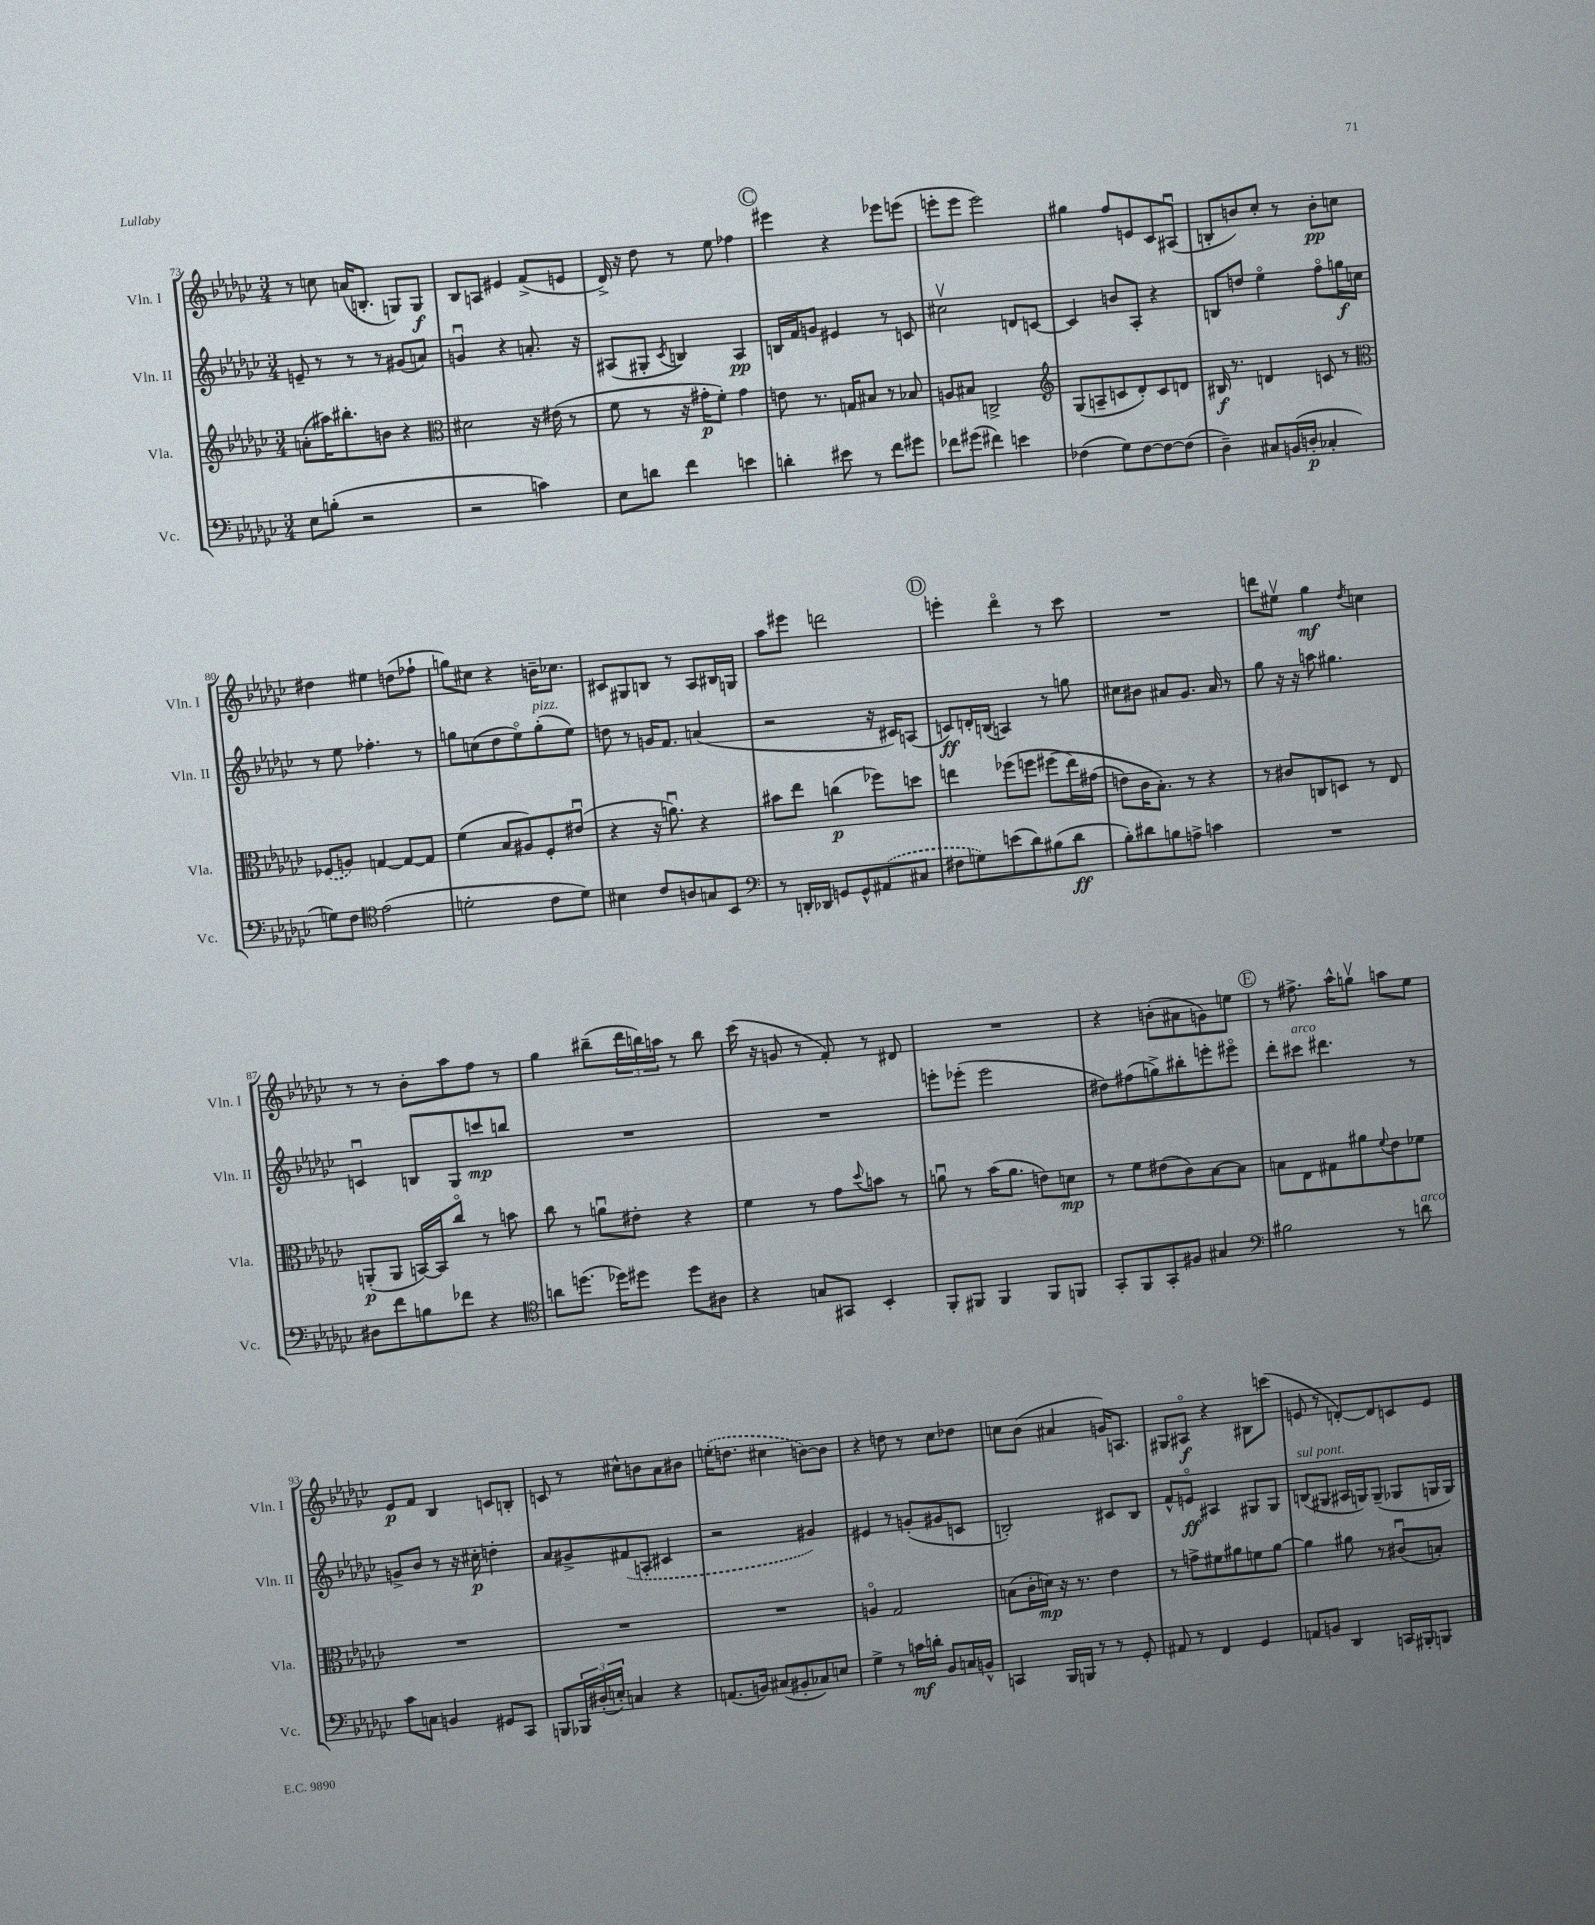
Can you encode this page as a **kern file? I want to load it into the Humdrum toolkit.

**kern	**dynam	**kern	**dynam	**kern	**dynam	**kern	**dynam
*part4	*part4	*part3	*part3	*part2	*part2	*part1	*part1
*staff4	*staff4	*staff3	*staff3	*staff2	*staff2	*staff1	*staff1
*I"Vc.	*	*I"Vla.	*	*I"Vln. II	*	*I"Vln. I	*
*I'Vc.	*	*I'Vla.	*	*I'Vln. II	*	*I'Vln. I	*
*clefF4	*	*clefG2	*	*clefG2	*	*clefG2	*
*k[b-e-a-d-g-c-]	*	*k[b-e-a-d-g-c-]	*	*k[b-e-a-d-g-c-]	*	*k[b-e-a-d-g-c-]	*
*M3/4	*	*M3/4	*	*M3/4	*	*M3/4	*
=73	=73	=73	=73	=73	=73	=73	=73
8E-\L	.	(8an'\L	.	8en~/	.	8r	.
(8Bn'\J	.	16aa#X\K)	.	8r	.	8ccn\	.
.	.	8.bb#X'\	.	.	.	.	.
2r	.	.	.	8r	.	(16an/KL	.
.	.	.	.	.	.	8.Bn'/J	.
.	.	8bn\J	.	8r	.	.	.
.	.	4r	.	(8g#X/L	.	8Gn/L)	.
.	.	.	.	8an/J)	.	8G/J	f
=74	=74	=74	=74	=74	=74	=74	=74
*	*	*clefC3	*	*	*	*	*
2r	.	2d#X\	.	4gnu/	.	8B-/L	.
.	.	.	.	.	.	8An/J	.
.	.	.	.	4r	.	4e#X/	.
4cn\)	.	16r	.	8.an'/	.	(8f^/L	.
.	.	(16e#X\	.	.	.	.	.
.	.	8r	.	.	.	8en/J	.
.	.	.	.	16r	.	.	.
=75	=75	=75	=75	=75	=75	=75	=75
8E-\L	.	8f\	.	(8A#X/L	.	16d-^/)	.
.	.	.	.	.	.	16r	.
8dn\J	.	8r	.	8G#X'/J	.	8dd-\	.
.	.	.	.	8qc-/	.	.	.
4f\	.	16r	.	4Bn/)	.	8r	.
.	.	16g#X'\KL	p	.	.	.	.
.	.	8f'\J)	.	.	.	8ee-\	.
4en\	.	4g#\	.	4A#/	pp	4ff-X\	.
!!LO:REH:place=s1:t=C
=76	=76	=76	=76	=76	=76	=76	=76
4dn'\	.	8en\	.	16Bn/LL	.	4eee#X\	.
.	.	.	.	16f/J	.	.	.
.	.	8.r	.	8gn/J	.	.	.
8e#X\	.	.	.	4e#X/	.	4r	.
.	.	16Gn/KL	.	.	.	.	.
8r	.	8B#X/J	.	.	.	.	.
8f\L	.	8r	.	8r	.	8eee-X\L	.
8g#X\J	.	8B-X/	.	8cn/	.	(8eeen\J	.
=77	=77	=77	=77	=77	=77	=77	=77
8f-X\L	.	8An/L	.	2cc#Xv\	.	8eeen'\L	.
(8g#X\J	.	8B#X/J	.	.	.	8eee\J	.
4f#X\)	.	2Cn^/	.	.	.	2eee\)	.
4en\	.	.	.	8dn/L	.	.	.
.	.	.	.	[8cn/J	.	.	.
=78	=78	=78	=78	=78	=78	=78	=78
*	*	*clefG2	*	*	*	*	*
(4F-X\	.	(8G-/L	.	4c/]	.	4gg#X\	.
.	.	8An~/	.	.	.	.	.
8G-\L)	.	8cn/	.	8bn/L	.	8ff/L	.
[8F-\	.	8d-'/)	.	8A-'/J	.	8en/	.
8F-\_	.	8c/	.	4r	.	8c-/	.
(8F-\J]	.	8dn/J	.	.	.	(8A#Xu/J	.
=79	=79	=79	=79	=79	=79	=79	=79
4D-~\)	.	16B#X/	f	8Bn/L	.	8Bn'/L	.
.	.	8.r	.	.	.	.	.
.	.	.	.	8ddn/J	.	8bn/)	.
8C#X/L	.	4dn/	.	4ee-\	.	8cc-'/J	.
(16BBn/L	.	.	.	.	.	8r	.
16Dn'/JJ	p	.	.	.	.	.	.
4C-X'/	.	8cn/	.	8ff\L	.	8b'\L	pp
.	.	8r	.	16ggn\L	f	8ccn\J	.
.	.	.	.	16ccn\JJ	.	.	.
!!LO:LB:g=z
=80	=80	=80	=80	=80	=80	=80	=80
*	*	*clefC3	*	*	*	*	*
8Gn\L)	.	(8F-X/L	.	8r	.	4dd#X\	.
8F\J	.	8An/J)	.	8ee-\	.	.	.
*clefC4	*	*	*	*	*	*	*
(2e-\	.	[4Gn/	.	4.ff-X'\	.	4ee#X\	.
.	.	8G/L_	.	.	.	(8ddn\L	.
.	.	8G/J]	.	8r	.	8ff-X`\J	.
=81	=81	=81	=81	=81	=81	=81	=81
2dn'\	.	(4f\	.	8ggn\L	.	8ggn\L)	.
.	.	.	.	(8ccn\	.	8cc#X\J	.
.	.	8B-/L	.	8dd-\	.	4r	.
.	.	8A#X/)	.	8ee-\)	.	.	.
!	!	!	!	!LO:TX:a:i:t=pizz.	!	!	!
8c-\L	.	8F'/	.	(8gg'\	.	16bn~\KL	.
.	.	.	.	.	.	8.cc-X\J	.
8d\J)	.	(8e#Xu/J	.	8ee-\J)	.	.	.
=82	=82	=82	=82	=82	=82	=82	=82
4B#X\	.	4r	.	8ddn\	.	8c#X/L	.
.	.	.	.	8r	.	8G#X/	.
8c-/L	.	16r	.	16gn/KL	.	8Bn/J	.
.	.	8.anu\)	.	8.f/J	.	.	.
8An/	.	.	.	.	.	8r	.
8Gn/	.	4r	.	(4an/	.	8A-/L	.
8BB-/J	.	.	.	.	.	16B#X/L	.
.	.	.	.	.	.	16Gn/JJ	.
=83	=83	=83	=83	=83	=83	=83	=83
*clefF4	*	*	*	*	*	*	*
8r	.	8b#X\L	.	2r	.	8aa-\L	.
16DDn'/LL	.	8ee-\J	.	.	.	8eee#X\J	.
16DD-X/JJ	.	.	.	.	.	.	.
8GGn/L	.	(4ccn\	p	.	.	2dddn\	.
8GG^^/	.	.	.	.	.	.	.
(8AA#X/	.	8ff-X\L)	.	16r	.	.	.
.	.	.	.	16c#X/KL)	.	.	.
8C#X/J	.	8ddn\J	.	(8An/J	.	.	.
!!LO:REH:place=s1:t=D
=84	=84	=84	=84	=84	=84	=84	=84
8F#X\L	.	4een\	.	8cn/L)	ff	4eeen'\	.
8Gn\)	.	.	.	16dn'/L	.	.	.
.	.	.	.	(16Bn/JJ	.	.	.
(8en\	.	(8ff-X\L	.	4An/)	.	4ddd-\	.
8d-\)	.	8ffn\J	.	.	.	.	.
(8B#X\	.	(8ff#X\L	.	8r	.	8r	.
8d-\J	ff	16ee\L)	.	8ggn\	.	8ccc-\	.
.	.	(16g#X\JJ	.	.	.	.	.
=85	=85	=85	=85	=85	=85	=85	=85
8B-'\L)	.	8en\L)	.	8cc#X\L	.	2.r	.
8d#X\	.	16c-\K	.	8b#X\J	.	.	.
.	.	8.B-'\J)	.	.	.	.	.
8Bn\	.	.	.	8a#X/L	.	.	.
8An^\J	.	8r	.	8.g-/J	.	.	.
4cn\	.	4r	.	.	.	.	.
.	.	.	.	16a#/	.	.	.
.	.	.	.	8r	.	.	.
=86	=86	=86	=86	=86	=86	=86	=86
2.r	.	8r	.	8gg-\	.	8dddn\L	.
.	.	8c#X/L	.	16r	.	8ee#Xv\J	.
.	.	.	.	16r	.	.	.
.	.	8Cn/	.	8aan\	.	4gg-\	mf
.	.	8Dn/J	.	4.gg#X\	.	.	.
.	.	.	.	.	.	8qdd-/	.
.	.	8r	.	.	.	4ccn\	.
.	.	8E-/	.	.	.	.	.
!!LO:LB:g=z
=87	=87	=87	=87	=87	=87	=87	=87
8D#X\L	.	(8AAn'/L	p	4cnu/	.	8r	.
8f\	.	8AA/J	.	.	.	8r	.
8Bn\	.	[16BBn/LL)	.	8Bn/L	.	8b-'\L	.
.	.	16BB/J]	.	.	.	.	.
8f-X\J	.	8cc-/J	.	8G-/	.	8aa-\	.
4r	.	8r	.	8cccn/	mp	8ff\J	.
.	.	8bn\	.	8bbn/J	.	8r	.
=88	=88	=88	=88	=88	=88	=88	=88
*clefC4	*	*	*	*	*	*	*
8an\L	.	8cc-\	.	2.r	.	4gg-\	.
(8.ddn\J	.	8r	.	.	.	.	.
.	.	8anu\L	.	.	.	(8bb#X~\L	.
16dd-X\KL)	.	.	.	.	.	.	.
8dd#X\J	.	8e#X'\J	.	.	.	24ddd-\L	.
.	.	.	.	.	.	24bbn\)	.
.	.	.	.	.	.	24aan\JJ	.
8dd#\L	.	4r	.	.	.	8r	.
8A#X\J	.	.	.	.	.	8bb\	.
=89	=89	=89	=89	=89	=89	=89	=89
4r	.	4f\	.	2.r	.	(16ccc-\	.
.	.	.	.	.	.	16r	.
.	.	.	.	.	.	8gn/	.
8Gn/L	.	8r	.	.	.	8r	.
8GG#X/J	.	8g-\L	.	.	.	8f'/)	.
.	.	8qqdd-/	.	.	.	.	.
4BB-'/	.	8bn\J	.	.	.	8r	.
.	.	8r	.	.	.	8d#X/	.
=90	=90	=90	=90	=90	=90	=90	=90
8FF'/L	.	8anu\	.	8eeen'\L	.	2.r	.
8FF#X/J	.	8r	.	(8eee-X'\J	.	.	.
4FF#/	.	(16b-\KL	.	2eee-\	.	.	.
.	.	8.a\J	.	.	.	.	.
8FF#/L	.	8en\L)	.	.	.	.	.
8FFn/J	.	8dn\J	mp	.	.	.	.
=91	=91	=91	=91	=91	=91	=91	=91
8GG-'/L	.	8r	.	8dd#X\L)	.	4r	.
8FF/	.	8f\L	.	(8ff#X\	.	.	.
8GG-'/	.	(8e#X\	.	8ggn^\)	.	(8bn'\L	.
8F#X/J	.	8c-\)	.	8bb#X'\	.	8a#X\	.
4G#X/	.	[8B-\	.	8eeen'\	.	8gn\)	.
.	.	8B-\J]	.	8eee#X\J	.	8een\J	.
!!LO:REH:place=s1:t=E
=92	=92	=92	=92	=92	=92	=92	=92
*clefF4	*	*	*	*	*	*	*
2B#X\	.	8Bn\L	.	8ddd-'\L	.	8r	.
!	!	!	!	!LO:TX:a:i:t=arco	!	!	!
.	.	8E-\	.	8ccc#X\J	.	8.ff#X^\	.
.	.	8G#X\	.	4.ddd#X\	.	.	.
.	.	.	.	.	.	16aa-^^\KL	.
.	.	8a#X\	.	.	.	8ggnv\J	.
.	.	8qqf/	.	.	.	.	.
8r	.	8e-\	.	.	.	8aan\L	.
!LO:TX:a:i:t=arco	!	!	!	!	!	!	!
8dn\	.	8f-X\J	.	8r	.	8ee-\J	.
!!LO:LB:g=z
=93	=93	=93	=93	=93	=93	=93	=93
8c-\L	.	2.r	.	8gn^/L	.	8e-/L	p
8Cn\J	.	.	.	8b-/J	.	8f/J	.
4BBn/	.	.	.	8r	.	4B-/	.
.	.	.	.	16r	.	.	.
.	.	.	.	16cc#X'\	p	.	.
8GG#X/L	.	.	.	4ddn'\	.	8cn/L	.
8CC-/J	.	.	.	.	.	8Bn'/J	.
=94	=94	=94	=94	=94	=94	=94	=94
8BBBn/L	.	2.r	.	8a-/L	.	8cn/	.
24BBB-X/L	.	.	.	8g#X^/	.	8r	.
(24D#X'/	.	.	.	.	.	.	.
24En'/JJ)	.	.	.	.	.	.	.
4Cn/	.	.	.	(8f#X/	.	8cc#X^^\L	.
.	.	.	.	8An'/J	.	8bn\	.
4r	.	.	.	4c#X/	.	8a-\	.
.	.	.	.	.	.	8b#X\J	.
=95	=95	=95	=95	=95	=95	=95	=95
(8.AAn/L	.	2.r	.	2r	.	(16een'\KL	.
.	.	.	.	.	.	8.ddn\J	.
16BBn/Jk)	.	.	.	.	.	.	.
(8C#X/L	.	.	.	.	.	4cc#X\	.
8BB#X'/	.	.	.	.	.	.	.
8C-X/)	.	.	.	4g#X/)	.	[8bn\L)	.
8En/J	.	.	.	.	.	8b\J]	.
=96	=96	=96	=96	=96	=96	=96	=96
4G-^\	.	4An/	.	4e#X/	.	4r	.
8r	.	2G-/	.	8r	.	8ddn\	.
16cn\LL	mf	.	.	(8gn'/L	.	8r	.
16dn'\JJ	.	.	.	.	.	.	.
8BB-/L	.	.	.	8g#X/	.	8cc-\L	.
16Cn/L	.	.	.	8cn/J	.	8dd-X\J	.
16BBn^^/JJ	.	.	.	.	.	.	.
=97	=97	=97	=97	=97	=97	=97	=97
4CCn/	.	(8Bn\L	.	2Bn'/)	.	8ccn\L	.
.	.	16c-'\L	.	.	.	(8b-\J	.
.	.	16dn\JJ)	mp	.	.	.	.
16BBB-/LL	.	16r	.	.	.	4a#X/	.
16BBBn/JJ	.	8.r	.	.	.	.	.
8r	.	.	.	.	.	.	.
8r	.	4e-\	.	8c#X/L	.	16gn/KL)	.
.	.	.	.	.	.	8.An/J	.
8GG-'/	.	.	.	8B/J	.	.	.
=98	=98	=98	=98	=98	=98	=98	=98
8AA#X/	.	8r	.	8f^^/L	.	8G#X/L	.
8r	.	8gn^\L	.	8en/J	ff	8A#X/J	f
4FF/	.	8f#X\	.	4A#X/	.	4r	.
.	.	8a#X\	.	.	.	.	.
4GG-/	.	8fn\	.	8G#X/L	.	8B#X\L	.
.	.	[8a#\J	.	8G#/J	.	(8cccn\J	.
=99	=99	=99	=99	=99	=99	=99	=99
!	!	!	!	!LO:TX:a:i:t=sul pont.	!	!	!
8AAn/L	.	4a#\]	.	(8Bn/L	.	8en/	.
8BBn/J	.	.	.	8G#X/J	.	8r	.
4DD-/	.	8a#X\	.	16A#X/LL	.	[8dn'/L)	.
.	.	.	.	16Gn/J)	.	.	.
.	.	8r	.	(8G~/J	.	8d/]	.
16CCn/LL	.	(8c#Xu/L	.	8G-X/L	.	8cn/	.
16BBB#X'/J	.	.	.	.	.	.	.
8BBBn/J	.	8Bn'/J)	.	16Gn/L	.	8e/J	.
.	.	.	.	16G/JJ)	.	.	.
==	==	==	==	==	==	==	==
*-	*-	*-	*-	*-	*-	*-	*-
